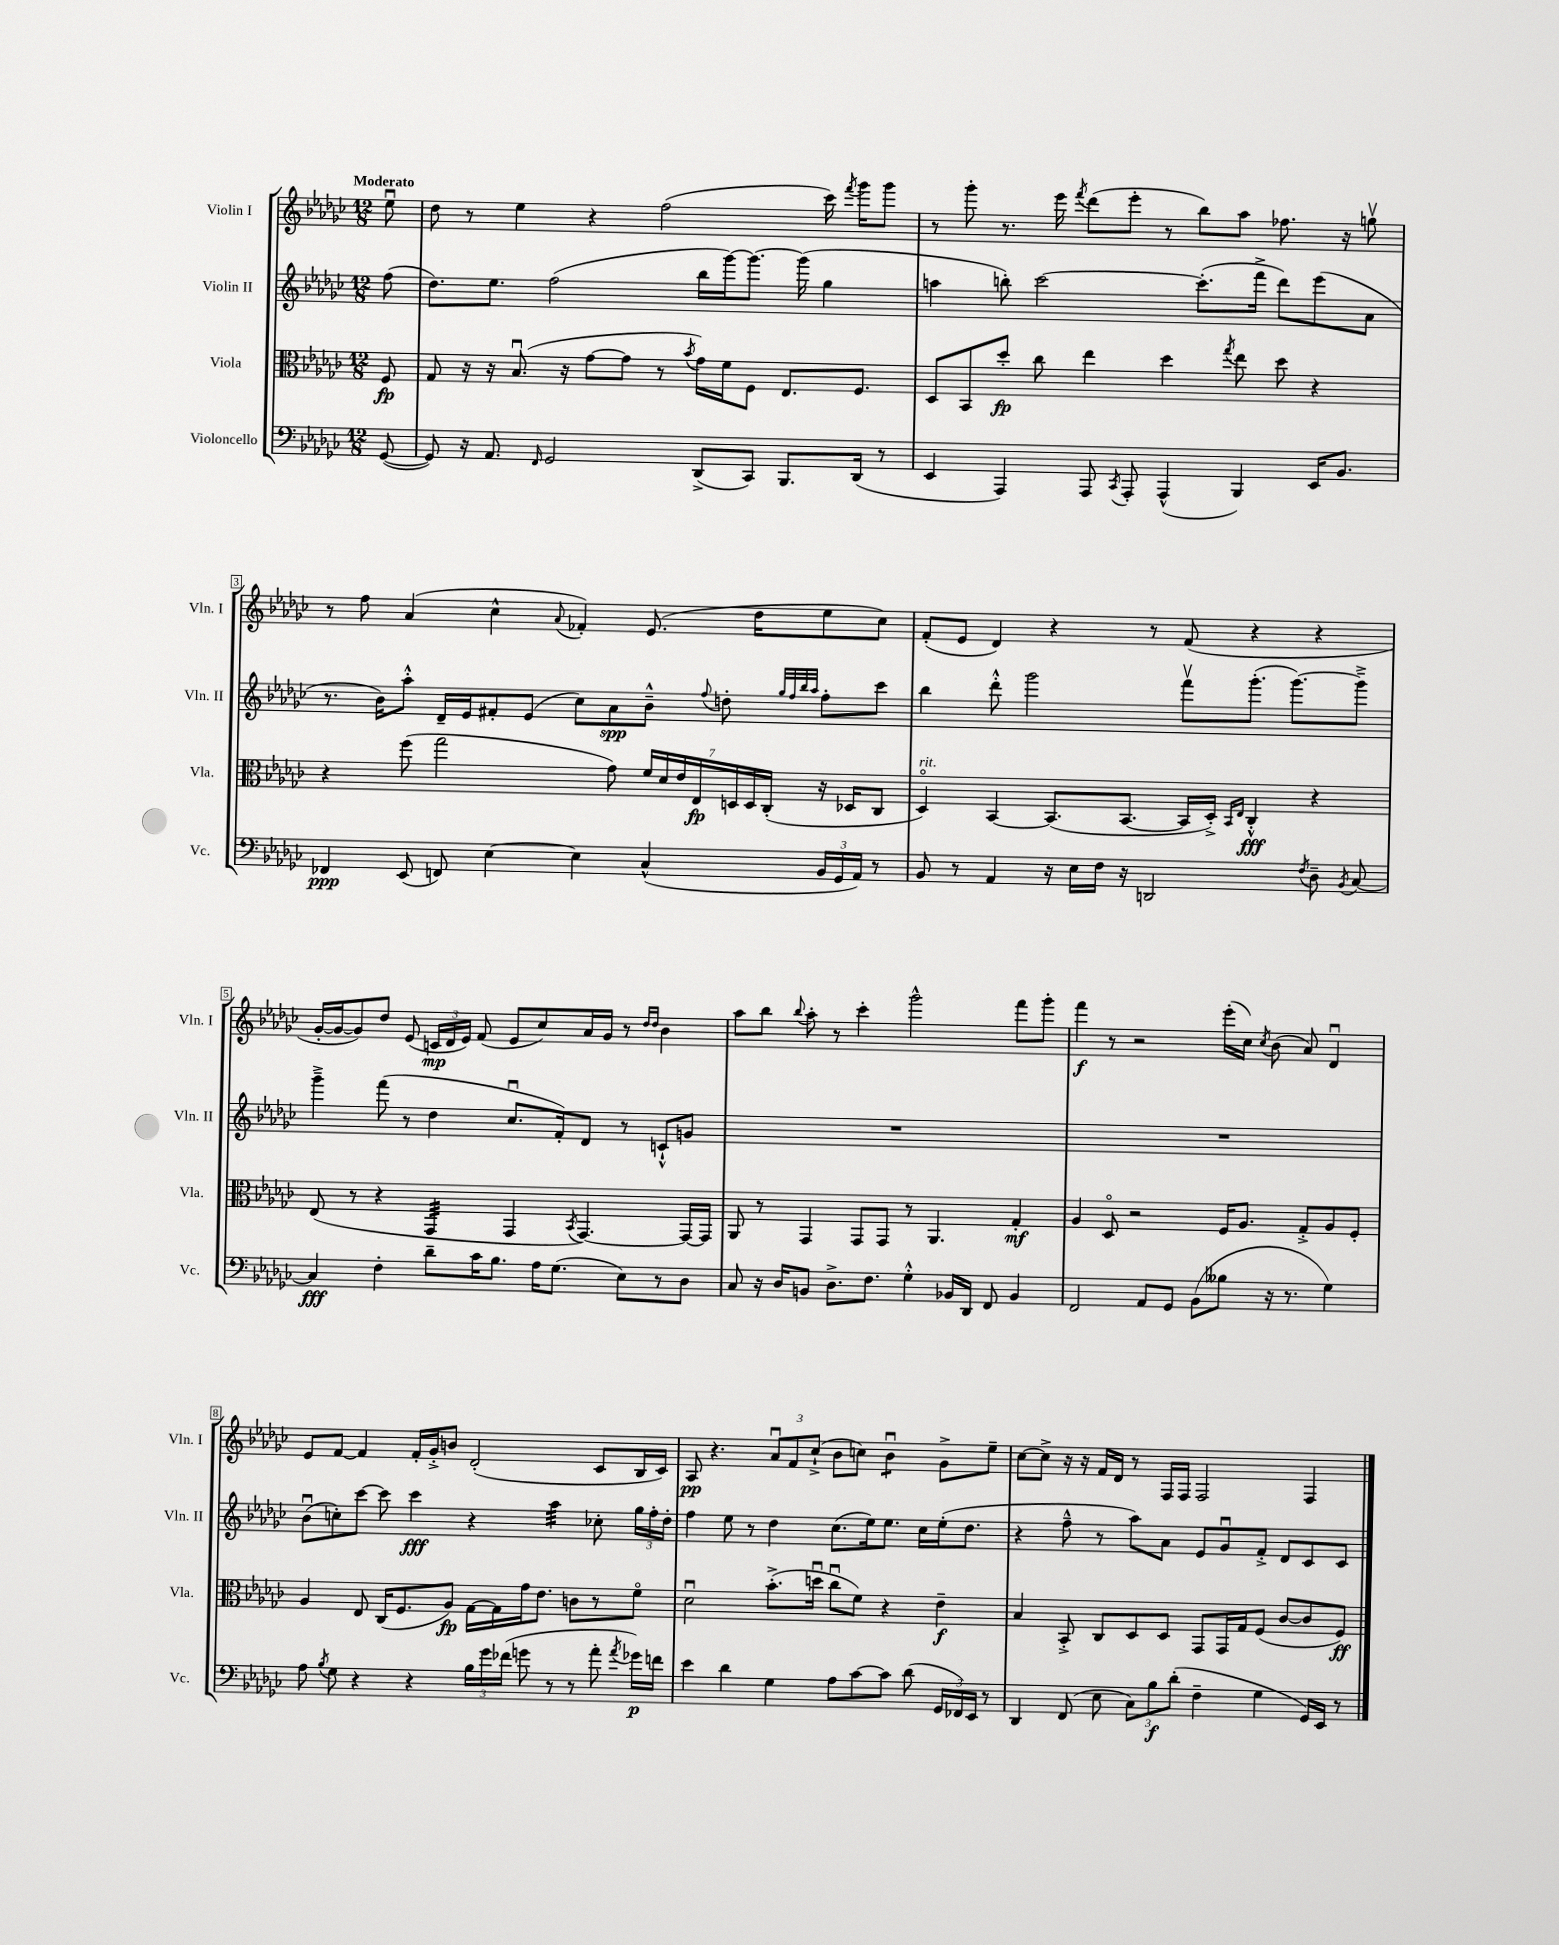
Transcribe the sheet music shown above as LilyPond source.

<<
\new StaffGroup <<
\new Staff = "s0" \with { instrumentName = "Violin I" shortInstrumentName = "Vln. I" } {
    \clef treble \key ges \major \numericTimeSignature \time 12/8 \partial 8 \tempo "Moderato"
    \autoBeamOff ees''8\downbow |
    des''8 r8 ees''4 r4 f''2( ces'''16) \acciaccatura { f'''8 } ges'''16[ ges'''8] |
    r8 ges'''8-. r8. ees'''16 \acciaccatura { f'''8 } des'''8[( ees'''8]-. r8 bes''8[) aes''8] fes''8. r16 g''8\upbow |
    r8 f''8 aes'4( ces''4-^ \appoggiatura { aes'8 } fes'4-.) ees'8.( des''16[ ees''8 ces''8]) |
    f'8[-.( ees'8] des'4) r4 r8 f'8( r4 r4 |
    ges'16[~-. ges'16~ ges'8) des''8] ees'8( \tuplet 3/2 { c'16[\mp des'16 ees'16]) } f'8( ees'8[ ces''8) aes'16 ges'16] r8 \grace { des''16[ des''16] } bes'4 |
    aes''8[ bes''8] \appoggiatura { bes''8 } aes''8-. r8 ces'''4-. ges'''2-^ f'''8[ ges'''8]-. |
    f'''4\f r8 r2 ees'''16[-.( ces''16]) \acciaccatura { ces''8 } bes'8( aes'8) des'4\downbow |
    ees'8[ f'8]~ f'4 f'16[-. ges'16-.-> b'8] des'2-.( ces'8[ bes16 ces'16]) |
    aes8\pp r4. \tuplet 3/2 { aes'8[\downbow f'8 ces''8]-!->( } bes'8[ c''8]) bes'4:8\downbow ges'8[-> ees''8]-- |
    ces''8[~ ces''8]-> r16 r16 f'16[ des'16] r8 f16[ f16] f2 f4 \bar "|." |
}
\new Staff = "s1" \with { instrumentName = "Violin II" shortInstrumentName = "Vln. II" } {
    \clef treble \key ges \major \numericTimeSignature \time 12/8 \partial 8
    \autoBeamOff f''8( |
    des''8.[) ees''8.] f''2( bes''16[ ges'''16~) ges'''8.]~ ges'''16( ges''4 |
    a''4 b''8-.) ces'''2~ ces'''8.[-.( f'''16]-> des'''8[) ees'''8( aes'8] |
    r8. bes'16[) aes''8]-.-^ des'16[-- ees'16 fis'8-. ees'8]( ces''8[) aes'8\spp bes'8]---^ \appoggiatura { f''8 } d''8-. \grace { ges''32[ f''32 bes''32 aes''32] } f''8[-. ces'''8] |
    bes''4 des'''8-.-^ ges'''2 f'''8[\upbow ges'''8.]-.( ges'''8.[~) ges'''8]---> |
    ges'''4---> f'''8( r8 des''4 ces''8.[\downbow f'16-.) des'8] r8 c'8[-!-^ g'8] |
    R1. |
    R1. |
    bes'8[\downbow( c''8-.) ces'''8]~ ces'''8 ces'''4\fff r4 aes''4:32 ces''8-. \tuplet 3/2 { ges''16[ f''16-. des''16]-. } |
    f''4 ees''8 r8 des''4 ces''8.[( ees''16) ees''8.] ces''16[ ees''16-.( des''8.] |
    r4 f''8---^ r8 aes''8[) aes'8] ees'8[ ges'8\downbow f'8]-.-> des'8[ ces'8 ces'8] \bar "|." |
}
\new Staff = "s2" \with { instrumentName = "Viola" shortInstrumentName = "Vla." } {
    \clef alto \key ges \major \numericTimeSignature \time 12/8 \partial 8
    \autoBeamOff f8\fp |
    ges8 r16 r16 bes8.\downbow( r16 ges'8[~ ges'8] r8 \acciaccatura { bes'8 } ges'16[) f'16 f8] ees8.[ f8.] |
    des8[ bes,8 des''8]-.\fp ces''8 ees''4 des''4 \acciaccatura { ges''8 } ees''8 des''8 r4 |
    r4 f''8( ges''2 ges'8) \tuplet 7/4 { f'16[ des'16 ees'16 ees16\fp d16 d16 ces16]-.( } r16 des16[ ces8] |
    des4\flageolet^\markup { \italic "rit." }) bes,4~ bes,8.[( bes,8.]~ bes,16[ des16]-.->) \grace { bes,16[ ees16] } ces4-.-^\fff r4 |
    ees8( r8 r4 ges,4:32 ges,4 \acciaccatura { bes,8 } ges,4.~) ges,16[~ ges,16] |
    aes,8 r8 ges,4 ges,8[ ges,8] r8 aes,4. ges4-.\mf |
    aes4 des8\flageolet r2 f16[ aes8.] ges8[-.-> aes8 f8]-. |
    aes4 ees8 ces16[( f8. aes8]\fp) ges16[~ ges16 ges'16 ees'8.] c'8[ r8 f'8]\flageolet |
    des'2\downbow bes'8.[-.->( d''16]\downbow ces''8[\downbow f'8]) r4 ees'4--\f |
    bes4 bes,8-.-> ces8[ des8 des8] ges,8[ ges,16 ges16 f8]( ces'8[~ ces'8 f8]\ff) \bar "|." |
}
\new Staff = "s3" \with { instrumentName = "Violoncello" shortInstrumentName = "Vc." } {
    \clef bass \key ges \major \numericTimeSignature \time 12/8 \partial 8
    \autoBeamOff ges,8~( |
    ges,8) r16 aes,8. \grace { f,16 } ges,2 des,8[->( ces,8]) bes,,8.[ des,16]( r8 |
    ees,4 aes,,4) aes,,8 \acciaccatura { ces,8 } aes,,8-. aes,,4-^( bes,,4) ees,16[ bes,8.] |
    fes,4\ppp ees,8( f,8) ees4~ ees4 ces4-^( \tuplet 3/2 { bes,16[ ges,16 aes,16]) } r8 |
    bes,8 r8 aes,4 r16 ees16[ f16] r16 d,2 \acciaccatura { f8 } des8-- \acciaccatura { bes,8 } ces8~ |
    ces4\fff f4-. des'8[-- ces'16 bes8.] aes16[ ges8.]( ees8[) r8 des8] |
    ces8 r16 des16[ b,8] des8.[-> f8.] ges4-.-^ bes,16[ des,16] f,8 bes,4 |
    f,2 aes,8[ ges,8] bes,8[( beses8] r16 r8. ges4) |
    aes8 \acciaccatura { bes8 } ges8 r4 r4 \tuplet 3/2 { bes16[ ges'16 fes'16]( } g'8 r8 r8 aes'8-. \acciaccatura { aes'8 } ges'16[\p) f'16] |
    ees'4 des'4 ges4 aes8[ ces'8~ ces'8] des'8( \tuplet 3/2 { ges,16[ fes,16) ees,16] } r8 |
    des,4 f,8( ees8 \tuplet 3/2 { ces8[) bes8\f des'8]-.( } f4-- ges4 ges,16[) ees,16] r8 \bar "|." |
}
>>
>>
\layout { \context { \Score \override BarNumber.stencil = #(make-stencil-boxer 0.1 0.3 ly:text-interface::print) } }
